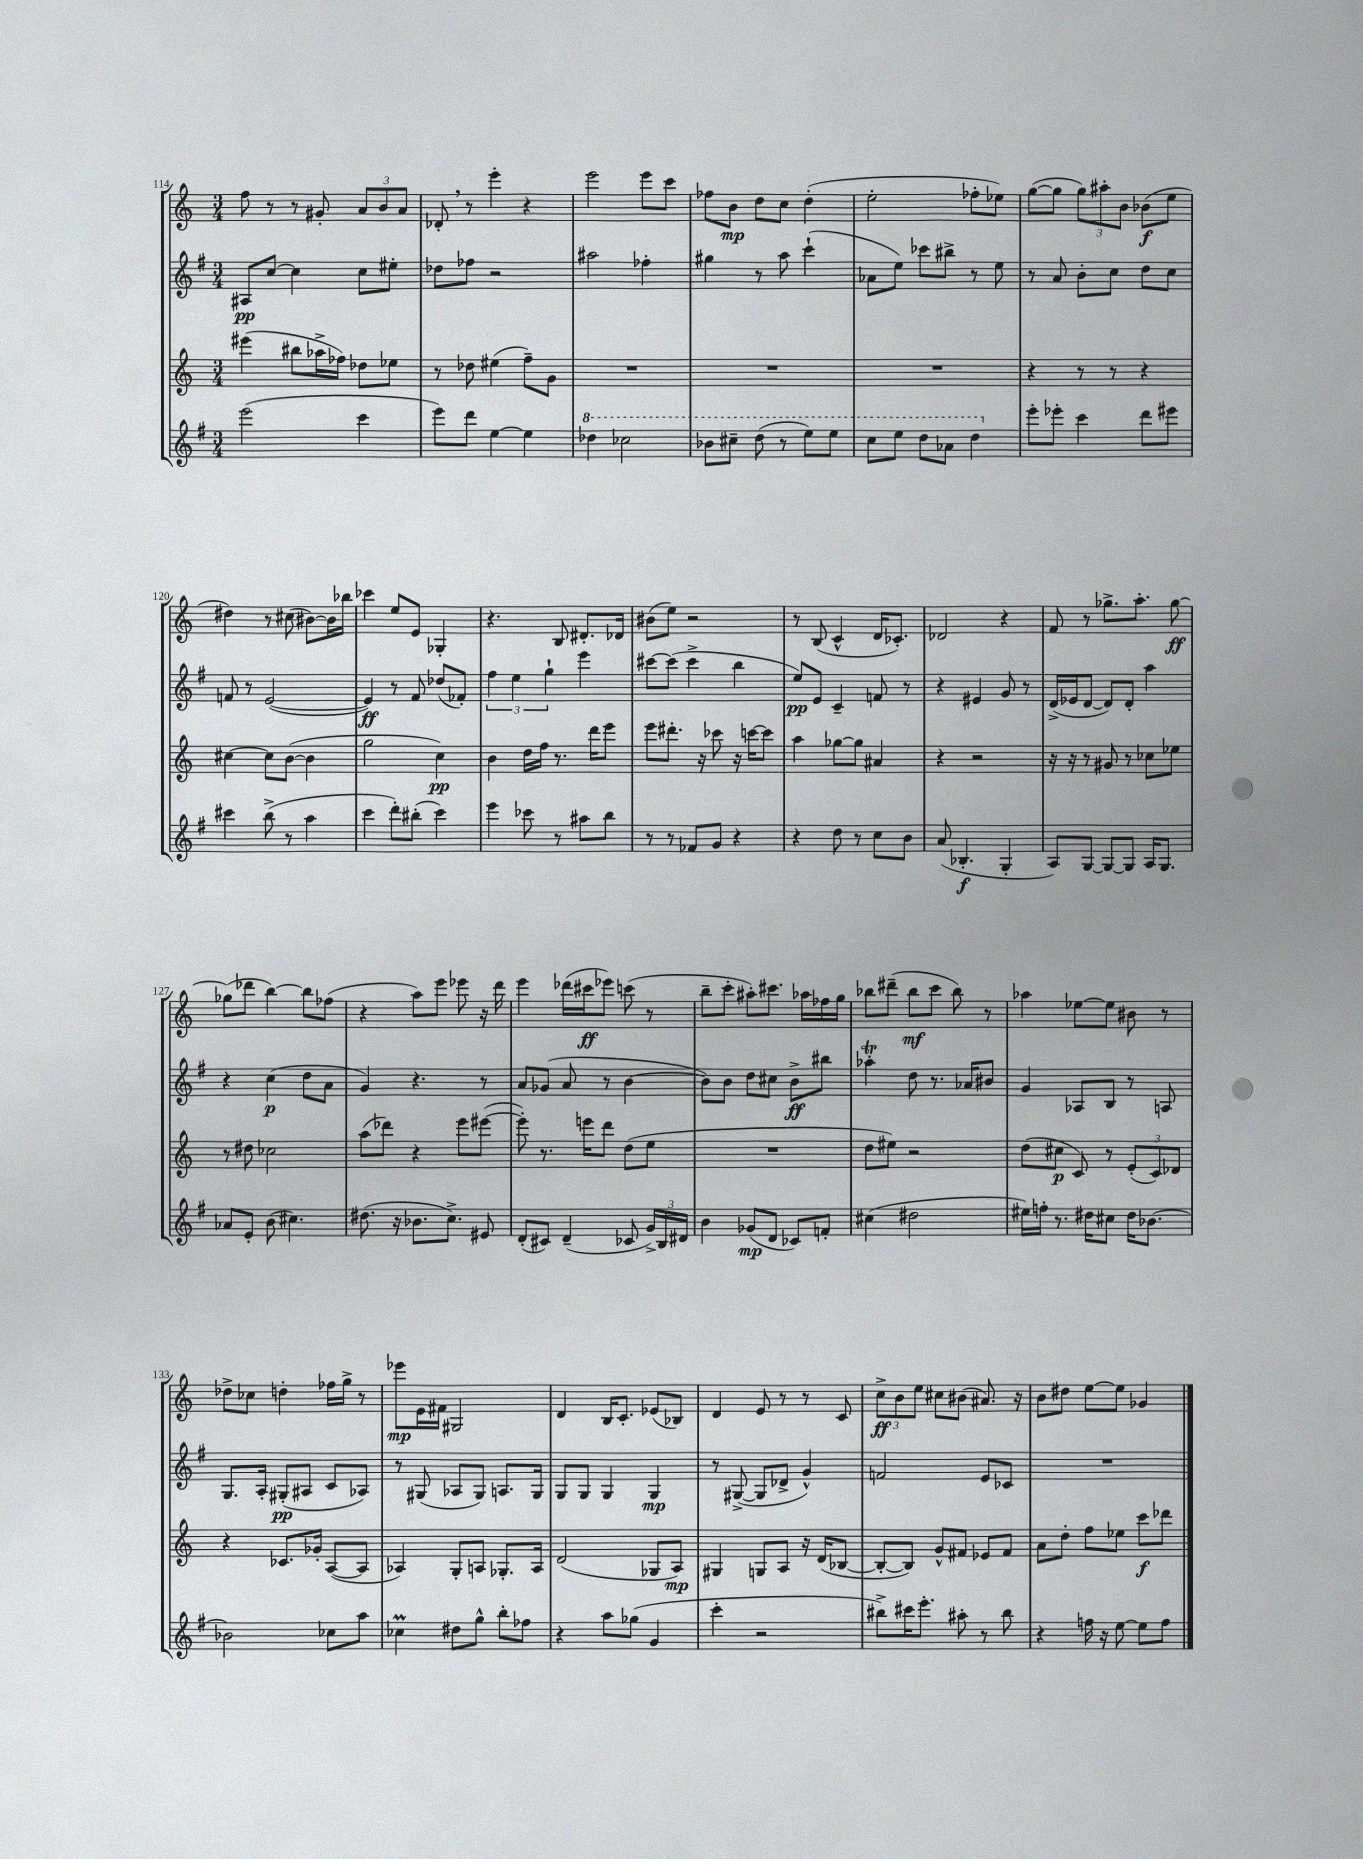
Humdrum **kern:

**kern	**kern	**kern	**kern
*staff4	*staff3	*staff2	*staff1
*clefG2	*clefG2	*clefG2	*clefG2
*k[f#]	*k[]	*k[f#]	*k[]
*M3/4	*M3/4	*M3/4	*M3/4
(2eee\	(4eee#\	8A#/L	8ff\
.	.	[8cc/J	8r
.	8bb#\L	4cc\]	8r
.	16aa-^\L	.	8g#'/
.	16ff-\JJ)	.	.
4ccc\	8dd-\L	8cc\L	12a/L
.	.	.	12b/
.	8ee-\J	8ee#'\J	.
.	.	.	12a/J
=	=	=	=
8eee\L)	8r	8dd-\L	8d-'/
8ddd\J	8dd-\	8ff-\J	8r
[4ee\	(4ee#\	2r	4eee'\
4ee\]	8ff~\L)	.	4r
.	8g\J	.	.
=	=	=	=
4ddd-\	2.r	2aa#\	2eee\
2ccc-\	.	.	.
.	.	4ff-'\	8eee\L
.	.	.	8ccc\J
=	=	=	=
8bb-\L	2.r	4gg#\	8ff-\L
8ccc#~\J	.	.	8b\J
(8ddd\	.	8r	8dd\L
8r	.	8aa\	8cc\J
8eee\L)	.	(4ccc`\	(4dd'\
8eee\J	.	.	.
=	=	=	=
8ccc\L	2.r	8a-\L	2ee'\
8eee\J	.	8ee\J)	.
8ddd\L	.	8ccc-\L	.
8aa-\J	.	8bb#^\J	.
4ddd\	.	8r	8ff-'\L
.	.	8ee\	8ee-\J)
=	=	=	=
8eee'\L	4r	8r	([8gg\L
8eee-'\J	.	8a/	8gg\]J
4ccc\	8r	8b'\L	12gg\L)
.	.	.	12aa#'\
.	8r	8cc\J	.
.	.	.	12b\J
8ddd\L	4r	8dd\L	(8b-\L
8eee#\J	.	8cc\J	8ee\J
=	=	=	=
4ccc#\	[4cc#\	8f/	4dd#\)
.	.	8r	.
(8bb^\	8cc#\]L	([2e/	8r
8r	([8b\J	.	(8cc#\
4aa\	4b\]	.	[8b#\L)
.	.	.	16b#\]L
.	.	.	16bb-\JJ
=	=	=	=
4ccc\	2gg\	4e/])	4ccc-\
8ddd'\L)	.	8r	8ee/L
(8bb#'\J	.	8f#/	8e/J
4ccc\)	4cc\)	(8dd-/L	4G-'/
.	.	8f-'/J)	.
=	=	=	=
4eee\	4b\	6ff#\	4.r
.	.	6ee\	.
8ccc-\	16dd\LL	.	.
.	16ff\JJ	.	.
.	.	6gg`\	.
8r	8.r	.	8B/
8aa#\L	.	4eee\	8.d#'/L
.	16ddd\LK	.	.
8bb\J	8eee\J	.	.
.	.	.	16d-/Jk
=	=	=	=
8r	8eee\L	[8ccc#\L	(8b#\L
8r	8.ddd#'\J	(8ccc#\]J	8ee\J)
8f-/L	.	4ccc#^\	2r
.	16r	.	.
8g/J	8ccc-\	.	.
4r	16r	4bb\	.
.	[16ccc\LK	.	.
.	8ccc\]J	.	.
=	=	=	=
4r	4aa\	8ee/L)	8r
.	.	8e/J	(8B/
8dd\	[8gg-\L	4c~/	4c^^/
8r	8gg-\]J	.	.
8cc\L	4a#/	8f/	16d/LK
.	.	.	8.c-'/J)
8b\J	.	8r	.
=	=	=	=
(8a/	4r	4r	2d-/
4.B-'/	.	.	.
.	2r	4e#/	.
4G'/	.	8g/	4r
.	.	8r	.
=	=	=	=
8A/L)	16r	(16d^/LL	8f/
.	16r	16e-/J	.
[8G/J	8r	[8d/J	8r
8G/_L	8g#/	8d/]L)	8.gg-^\L
8G/]J	8r	8d'/J	.
.	.	.	8.aa'\J
16A/LK	8cc-\L	4aa\	.
8.G/J	.	.	.
.	8ee-\J	.	[8gg-\
=	=	=	=
8a-/L	8r	4r	(8gg-\]L
8e'/J	8dd#\	.	8ddd-\J
(8b\	2cc-\	(4cc\	[4bb\)
4.cc#\)	.	.	.
.	.	8dd\L	8bb\]L
.	.	8a\J	(8ff-\J
=	=	=	=
(8.dd#\	(8aa\L	4g/)	4r
.	8ddd-\J)	.	.
16r	.	.	.
8.b-\L	4r	4.r	8aa\L)
.	.	.	8eee\J
8.cc^\J)	.	.	.
.	8eee\L	.	8eee-\
8e#/	([8eee#\J	8r	16r
.	.	.	16ddd\
=	=	=	=
(8d'/L	8eee#'\])	8a/L	4eee\
8c#/J)	8.r	(8g-/J	.
(4d~/	.	8a/	(16ddd-\LL
.	16eee\LK	.	16ccc#\J
.	8ddd\J	8r	8eee-\J)
8c-/	(8dd\L	[4b\	(8ccc\
24g^/LL)	8ee\J	.	8r
24B/	.	.	.
24d#/JJ	.	.	.
=	=	=	=
4b\	2.r	8b\]L)	8bb~\L
.	.	8b\J	8ccc'\J
(8g-/L	.	8dd\L	8aa#'\L)
8d/J	.	8cc#\J	8.ccc#\J
8c-/L)	.	8b^\L	.
.	.	.	16aa-\LL
8f'/J	.	8bb#\J	16ff-\
.	.	.	16gg\JJ
=	=	=	=
(4cc#\	8dd\L	4aa-'\	8bb-\L
.	8ee#\J)	.	(8ddd#~\J
2dd#\	2r	8dd\	8bb-\L
.	.	8.r	8ccc\J
.	.	.	8bb-\)
.	.	16a-/LK	.
.	.	8b#/J	8r
=	=	=	=
16ee#\LL)	(8dd\L	4g/	4aa-\
16ff'\JJ	.	.	.
8.r	8cc#\J	.	.
.	8c/)	8A-/L	[8ee-\L
16dd#\LK	.	.	.
8cc#\J	8r	8B/J	8ee-\]J
16dd#\LK	(12e'/L	8r	8b#\
[8.b-\J	.	.	.
.	12c/)	.	.
.	.	8A/	8r
.	12d-/J	.	.
=	=	=	=
2b-\]	4r	8.G/L	8dd-^\L
.	.	.	8cc-\J
.	.	16A'/Jk	.
.	8.c-/L	(8G#'/L	4dd'\
.	.	8A#/J	.
.	16g-'/Jk	.	.
8cc-\L	([8A/L	8c/L	16ff-\LL
.	.	.	16gg^\JJ
8aa\J	8A/]J	8A-/J)	8r
=	=	=	=
4cc-\	4A-/)	8r	8eee-\L
.	.	(8G#/	16e\L
.	.	.	16f#\JJ
8dd#\L	8G'/L	8A-/L	2G#/
8gg^^\J	8A/J	8G#/J)	.
8bb'\L	8.G-'/L	8.A/L	.
8ff-\J	.	.	.
.	16A/Jk	16G#/Jk	.
=	=	=	=
4r	(2d/	8G/L	4d/
.	.	8G/J	.
8aa\L	.	4G/	16B/LK
.	.	.	8.c'/J
(8gg-\J	.	.	.
4g/	8G-/L	4G/	(8e-/L
.	8A/J)	.	8B-/J)
=	=	=	=
4ccc'\	4G#/	8r	4d/
.	.	([8G#^/	.
2r	8G/L	8G#/]L	8e/
.	8A/J	8d-^/J	8r
.	16r	4g^^/)	8r
.	(16d/LK	.	.
.	[8B-/J	.	8c/
=	=	=	=
8bb#^\L)	8B-'/_L	2f/	12cc^\L
.	.	.	12b\
16ccc#\K	8B-/]J)	.	.
.	.	.	12ee\J
8.eee'\J	.	.	.
.	8g^^/L	.	8cc#\L
8aa#'\	8f#/J	.	(8b#\J
8r	8e-/L	8e/L	8.a#/)
8bb#\	8f#/J	8c-/J	.
.	.	.	16r
=	=	=	=
4r	8a\L	2.r	8b\L
.	8dd'\J	.	8dd#\J
16ff\	8ff\L	.	[8ee\L
16r	.	.	.
[8ee\	8ee-\J	.	8ee\]J
8ee\]L	8ccc\L	.	4g-/
8ff\J	8ddd-\J	.	.
==	==	==	==
*-	*-	*-	*-
